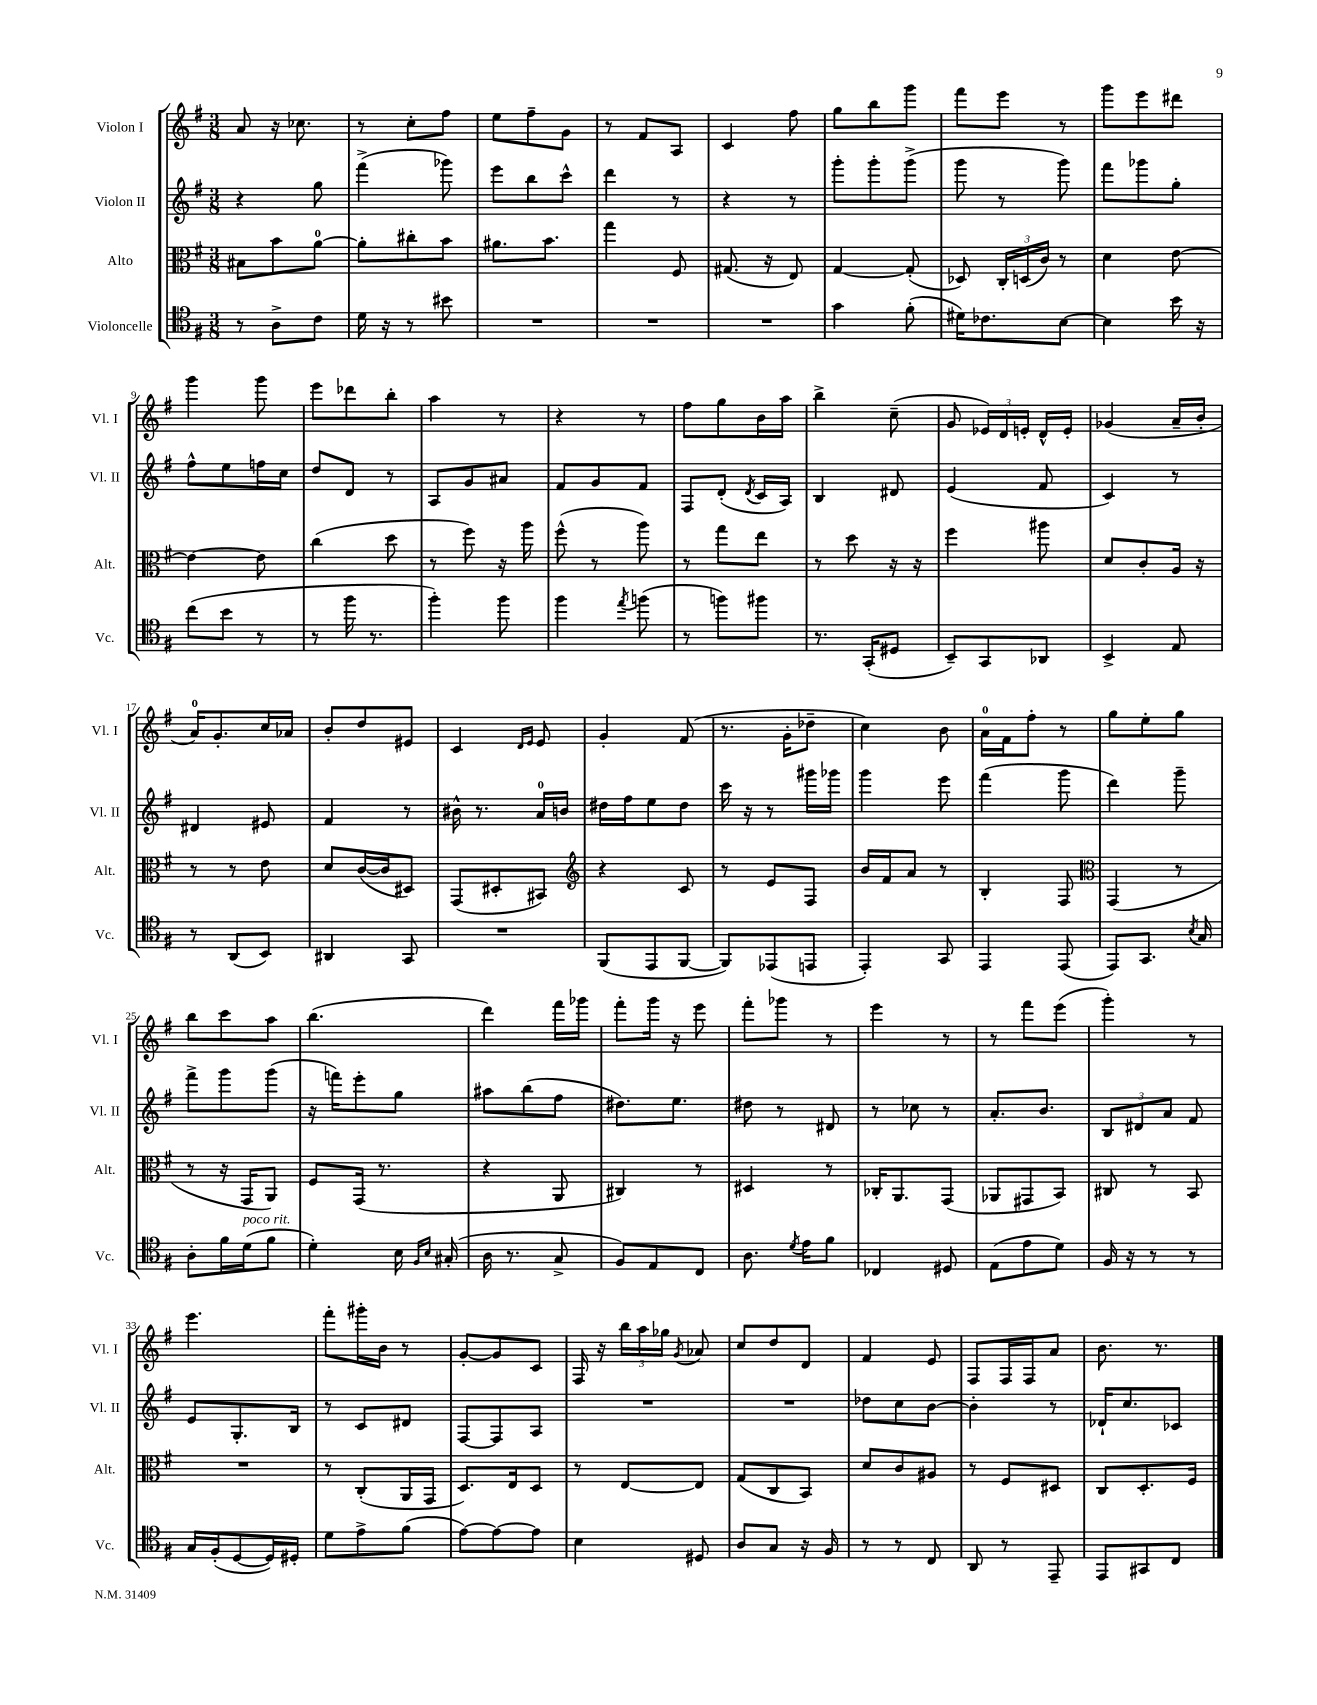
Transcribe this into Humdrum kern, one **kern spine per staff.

**kern	**kern	**kern	**kern
*part4	*part3	*part2	*part1
*staff4	*staff3	*staff2	*staff1
*I"Violoncelle	*I"Alto	*I"Violon II	*I"Violon I
*I'Vc.	*I'Alt.	*I'Vl. II	*I'Vl. I
*clefC4	*clefC3	*clefG2	*clefG2
*k[f#]	*k[f#]	*k[f#]	*k[f#]
*M3/8	*M3/8	*M3/8	*M3/8
=1	=1	=1	=1
8r	8B#X\L	4r	8a/
8A^\L	8b\	.	16r
.	.	.	8.cc-X\
8c\J	[8a\J	8gg\	.
=2	=2	=2	=2
16d\	8a'\L]	(4fff#^\	8r
16r	.	.	.
8r	8cc#X'\	.	8cc'\L
8b#X\	8b\J	8ggg-X\)	8ff#\J
=3	=3	=3	=3
4.r	8.a#X\L	8eee\L	8ee\L
.	.	8bb\	8ff#~\
.	8.b\J	.	.
.	.	8ccc^^\J	8g\J
=4	=4	=4	=4
4.r	4gg\	4ddd\	8r
.	.	.	8f#/L
.	8F#/	8r	8A/J
=5	=5	=5	=5
4.r	(8.G#X/	4r	4c/
.	16r	.	.
.	8E/)	8r	8ff#\
=6	=6	=6	=6
4g\	[4G/	8ggg'\L	8gg\L
.	.	8ggg'\	8bb\
(8f#'\	(8G'/]	(8ggg^\J	8ggg\J
=7	=7	=7	=7
16d#X\KL)	8D-X/)	8ggg\	8fff#\L
8.c-X\	.	.	.
.	24C'/LL	8r	8eee\J
.	(24Dn/	.	.
.	24c/JJ)	.	.
[8B\J	8r	8ggg\)	8r
=8	=8	=8	=8
4B\]	4d\	8fff#\L	8ggg\L
.	.	8ggg-X\	8eee\
16b\	[8e\	8gg'\J	8ddd#X\J
16r	.	.	.
!!LO:LB:g=z
=9	=9	=9	=9
(8cc\L	4e\_	8ff#^^\L	4ggg\
8b\J	.	8ee\	.
8r	8e\]	16ffn\L	8ggg\
.	.	16cc\JJ	.
=10	=10	=10	=10
8r	(4cc\	8dd/L	8eee\L
16ff#\	.	8d/J	8ddd-X\
8.r	.	.	.
.	8dd\	8r	8bb'\J
=11	=11	=11	=11
4ff#'\)	8r	8A/L	4aa\
.	8ff#\)	8g/	.
8ff#\	16r	8a#X/J	8r
.	16aa\	.	.
=12	=12	=12	=12
4ff#\	(8ff#^^\	8f#/L	4r
.	8r	8g/	.
8qee/	.	.	.
(8ffn\	8aa\)	8f#/J	8r
=13	=13	=13	=13
8r	8r	8F#/L	8ff#\L
8ffn\L)	8gg\L	(8d'/J	8gg\
.	.	8qd/	.
8ff#X\J	8ee\J	16c/LL	16b\L
.	.	16A/JJ)	16aa\JJ
=14	=14	=14	=14
8.r	8r	4B/	4bb^\
.	8dd\	.	.
(16GG'/KL	.	.	.
8D#X/J	16r	8d#X/	(8cc~\
.	16r	.	.
=15	=15	=15	=15
8BB~/L)	4ff#\	(4e/	8g/
8GG/	.	.	24e-X/LL)
.	.	.	24d/
.	.	.	24en'/JJ
8AA-X/J	8aa#X\	8f#/	16d^^/LL
.	.	.	16e'/JJ
=16	=16	=16	=16
4BB^/	8d/L	4c/)	(4g-X/
.	8c'/	.	.
8E/	16A/Jk	8r	16a~/LL
.	16r	.	16b'/JJ
!!LO:LB:g=z
=17	=17	=17	=17
8r	8r	4d#X/	16a/KL)
.	.	.	8.g'/
(8AA/L	8r	.	.
8BB/J)	8e\	8e#X/	16cc/L
.	.	.	16a-X/JJ
=18	=18	=18	=18
4AA#X/	8d/L	4f#/	8b'/L
.	([16c/L	.	8dd/
.	16c/J]	.	.
8GG/	8D#X/J)	8r	8e#X/J
=19	=19	=19	=19
4.r	(8GG/L	16b#X^^\	4c/
.	.	8.r	.
.	8D#X'/	.	.
.	.	.	16qqd/LL
.	.	.	16qqe/JJ
.	8BB#X/J)	16a/LL	8e/
.	.	16bn/JJ	.
=20	=20	=20	=20
*	*clefG2	*	*
(8FF#/L	4r	16dd#X\LL	4g'/
.	.	16ff#\J	.
8EE/	.	8ee\	.
[8FF#/J	8c/	8dd#\J	(8f#/
=21	=21	=21	=21
8FF#/L])	8r	16ccc\	8.r
.	.	16r	.
(8EE-X/	8e/L	8r	.
.	.	.	16g'\KL
8EEn/J	8F#/J	16ggg#X\LL	8dd-X~\J
.	.	16ggg-X\JJ	.
=22	=22	=22	=22
4EE'/)	16b/LL	4ggg\	4cc\)
.	16f#/J	.	.
.	8a/J	.	.
8GG/	8r	8eee\	8b\
=23	=23	=23	=23
4EE/	4B'/	(4fff#\	16a\LL
.	.	.	16f#\J
.	.	.	8ff#'\J
(8EE/	8F#/	8ggg\	8r
=24	=24	=24	=24
*	*clefC3	*	*
8EE/L)	(4GG/	4ddd\)	8gg\L
8.GG/J	.	.	8ee'\
.	8r	8ggg~\	8gg\J
8qB/	.	.	.
16G/	.	.	.
!!LO:LB:g=z
=25	=25	=25	=25
8A'\L	8r	8fff#^\L	8bb\L
16f#\L	16r	8ggg\	8ccc\
!LO:TX:a:i:t=poco rit.	!	!	!
(16d\J	16GG/KL	.	.
8f#\J	8AA/J)	(8ggg\J	8aa\J
=26	=26	=26	=26
4d'\)	8F#/L	16r	(4.bb\
.	.	16fffn\KL)	.
.	(16GG/Jk	8eee'\	.
.	8.r	.	.
16B\	.	8gg\J	.
16qqF#/LL	.	.	.
16qqB/JJ	.	.	.
(16G#X'/	.	.	.
=27	=27	=27	=27
16A\	4r	8aa#X\L	4ddd\)
8.r	.	.	.
.	.	(8bb\	.
8G^/	8AA/	8ff#\J	16fff#\LL
.	.	.	16ggg-X\JJ
=28	=28	=28	=28
8F#/L)	4C#X/)	8.dd#X\L)	8fff#'\L
8E/	.	.	16ggg\Jk
.	.	8.ee\J	16r
8C/J	8r	.	8eee\
=29	=29	=29	=29
8.A\	4D#X/	8dd#X\	8fff#'\L
.	.	8r	8ggg-X\J
8qd/	.	.	.
16e\KL	.	.	.
8f#\J	8r	8d#X/	8r
=30	=30	=30	=30
4C-X/	16C-X'/KL	8r	4eee\
.	8.AA/	.	.
.	.	8cc-X\	.
8D#X/	(8GG/J	8r	8r
=31	=31	=31	=31
(8E\L	8AA-X/L	8.a'/L	8r
8e\	8GG#X/	.	8fff#\L
.	.	8.b/J	.
8d\J)	8BB/J)	.	(8eee\J
=32	=32	=32	=32
16F#/	8C#X/	12B/L	4ggg'\)
16r	.	.	.
.	.	12d#X/	.
8r	8r	.	.
.	.	12a/J	.
8r	8BB/	8f#/	8r
!!LO:LB:g=z
=33	=33	=33	=33
16G/LL	4.r	8e/L	4.eee\
(16F#'/J	.	.	.
[8D/	.	8.G'/	.
16D/L])	.	.	.
16D#X'/JJ	.	16B/Jk	.
=34	=34	=34	=34
8d\L	8r	8r	8fff#'\L
8e^\	(8C'/L	8c/L	16ggg#X'\L
.	.	.	16b\JJ
(8f#\J	16AA/L	8d#X/J	8r
.	16GG/JJ	.	.
=35	=35	=35	=35
[8e\L)	8.D/L)	[8F#/L	[8g'/L
8e\_	.	8F#/]	8g/]
.	16E/k	.	.
8e\J]	8D/J	8A/J	8c/J
=36	=36	=36	=36
4B\	8r	4.r	16F#/
.	.	.	16r
.	[8E/L	.	24bb\LL
.	.	.	24aa\
.	.	.	24gg-X\JJ
.	.	.	8qg/
8D#X/	8E/J]	.	8a-X/
=37	=37	=37	=37
8A/L	(8G/L	4.r	8cc/L
8G/J	8C/	.	8dd/
16r	8BB/J)	.	8d/J
16F#/	.	.	.
=38	=38	=38	=38
8r	8d/L	8dd-X\L	4f#/
8r	8c/	8cc\	.
8C/	8A#X/J	[8b\J	8e/
=39	=39	=39	=39
8AA/	8r	4b'\]	8F#/L
8r	8F#/L	.	16F#/L
.	.	.	16F#/J
8EE~/	8D#X/J	8r	8a/J
=40	=40	=40	=40
8EE/L	8C/L	16d-X`/KL	8.b\
.	.	8.cc/	.
8GG#X/	8.D'/	.	.
.	.	.	8.r
8C/J	.	8c-X/J	.
.	16F#/Jk	.	.
==	==	==	==
*-	*-	*-	*-
